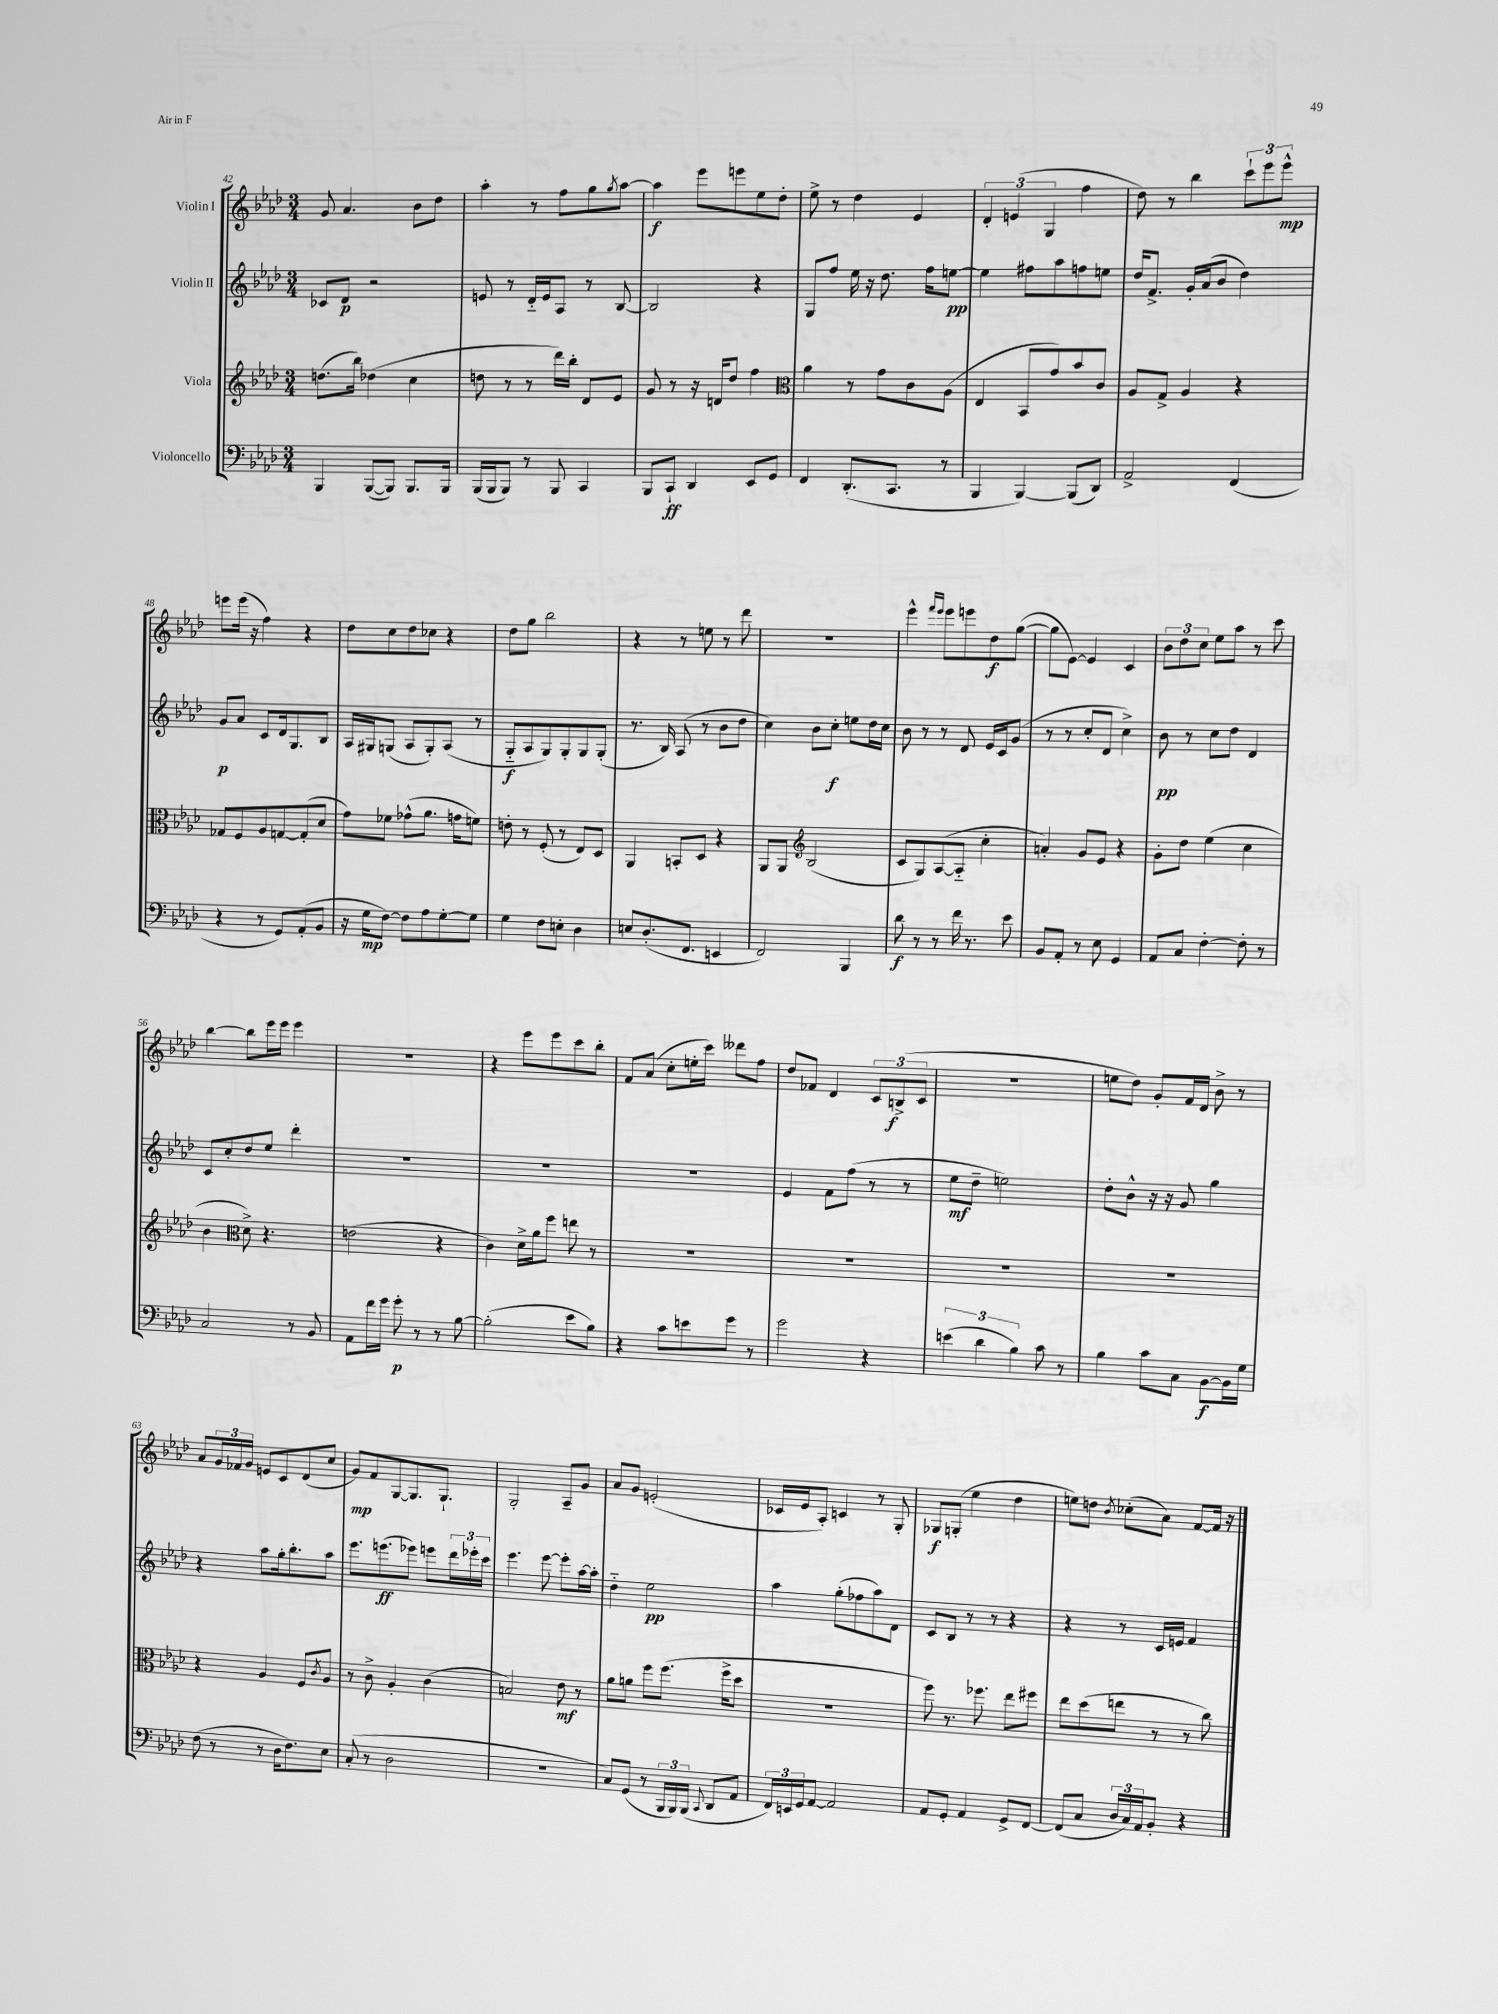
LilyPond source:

<<
\new StaffGroup <<
\new Staff = "s0" \with { instrumentName = "Violin I" } {
    \clef treble \key aes \major \numericTimeSignature \time 3/4
    g'8 aes'4. bes'8 des''8 |
    aes''4-. r8 f''8 g''8 \acciaccatura { g''8 } aes''8~ |
    aes''4\f ees'''8 e'''8 ees''8 des''8-. |
    ees''8-> r8 des''4 ees'4 |
    \tuplet 3/2 { des'4-. e'4( g4 } f''4 |
    des''8) r8 bes''4 \tuplet 3/2 { c'''8-! ees'''8 ees'''8-^\mp } |
    e'''8 e'''16( r16 f''4) r4 |
    des''8 c''8 des''8 ces''8 r4 |
    des''8 g''8 bes''2 |
    r4 r8 e''8 r8 des'''8 |
    R2. |
    ees'''4-^ \grace { f'''16 ees'''16 } ees'''8 e'''8 des''8\f g''8~( |
    g''8 ees'8~) ees'4 c'4 |
    \tuplet 3/2 { bes'8 des''8 c''8 } ees''8 aes''8 r8 c'''8 |
    bes''4~ bes''8 ees'''16 ees'''16 ees'''4 |
    R2. |
    r4 ees'''8 ees'''8 c'''8 bes''8-. |
    f'8 aes'8( c''8-. e''16-. c'''16) deses'''8 f''8 |
    des''8 fes'8 des'4 \tuplet 3/2 { c'8 b8->\f( c'8 } |
    R2. |
    e''8 des''8) g'8-. f'16 des'16 bes'8-> r8 |
    aes'8 \tuplet 3/2 { g'16 fes'16 g'16 } e'8 c'8 des'8( c''8 |
    g'8\mp) f'8 g8~ g8. g8.-! |
    g2-. aes8-- g'8 |
    aes'8 g'8 e'2-.( |
    ces'16 ees'16 aes8-.) c'4 r8 g8-. |
    ges8\f g8-.( ees''4 des''4 |
    e''8) d''8 \acciaccatura { bes'8 } ces''8-.( aes'8) f'8~ f'16 r16 \bar "|." |
}
\new Staff = "s1" \with { instrumentName = "Violin II" } {
    \clef treble \key aes \major \numericTimeSignature \time 3/4
    ces'8 des'8\p r2 |
    e'8 r8 des'16-_ e'16 aes8 r8 bes8~ |
    bes2 r4 |
    g8 f''8 ees''16 r16 des''8. f''16 e''8~\pp |
    e''4 fis''8 aes''8 f''8 e''8 |
    des''16 f'8.-> g'16-. aes'16( bes'8 des''4) |
    g'8\p aes'8 c'8 des'16 g8. bes8 |
    aes16 gis16 g8( aes8 g8-.) aes8( r8 |
    g8-_\f aes8 g8) g8-. g8 g8-.( |
    r8. bes16) aes8( r8 bes'8 des''8 |
    c''4) bes'8 c''8-.\f e''8 des''16 c''16 |
    bes'8 r8 r8 des'8 ees'16 c'16 g'8( |
    r8 r8 c''8-. des'8 c''4->) |
    bes'8\pp r8 c''8 des''8 des'4 |
    c'8 c''8-. des''8 ees''8 des'''4-. |
    R2. |
    R2. |
    R2. |
    ees'4 f'8 f''8( r8 r8 |
    ees''8\mf des''8-- e''2) |
    des''8-. bes'8-^ r16 r16 g'8 g''4 |
    r4 aes''8 g''16-. bes''8.-. aes''8 |
    ees'''8. e'''8.\ff( ees'''8) e'''8 \tuplet 3/2 { des'''16 ees'''16-. c'''16 } |
    ees'''4. ees'''8~ ees'''8-. aes''16~ aes''16-. |
    des''4-_ ees''2\pp |
    aes''4 g''8-.( fes''8 aes''8) des'8 |
    c'8 bes8 r8 r8 r4 |
    r4 r8 c'16 e'16 f'4 \bar "|." |
}
\new Staff = "s2" \with { instrumentName = "Viola" } {
    \clef treble \key aes \major \numericTimeSignature \time 3/4
    d''8.( bes''16) des''4( c''4 |
    d''8 r8 r8 des'''16) bes''16-. des'8 ees'8 |
    g'8 r8 r16 d'16 des''8 f''4 |
    \clef alto aes'4 r8 g'8 c'8 aes8( |
    ees4 bes,8 g'8) bes'8 c'8 |
    aes8 g8-> aes4 r4 |
    ges8 f8 aes8 g8~ g8-.( des'8 |
    g'8) fes'8 ges'8-^( aes'8. g'16 f'8) |
    e'8-. r8 f8-.( r8 ees8) des8 |
    aes,4 b,8-. des8 r4 |
    aes,8 aes,8 \clef treble bes2( |
    c'8 g8) aes8~( aes8-_ c''4-. |
    a'4-.) g'8 ees'8 r4 |
    g'8-. des''8 ees''4( c''4 |
    bes'4 \clef alto des'8->) r4. |
    e'2( r4 |
    c'4) des'16-> aes'16 f''8 e''8 r8 |
    R2. |
    R2. |
    R2. |
    R2. |
    r4 aes4 f8 \acciaccatura { c'8 } aes8 |
    r8 c'8-> aes4-. c'4( |
    b2) ees'8\mf r8 |
    aes'8 a'8 f''8 f''8.( f''16-> des''8 |
    R2. |
    f''8) r8. fes''8. ees''8 fis''8 |
    ees''8 des''8( e''8 r8 r8 c''8) \bar "|." |
}
\new Staff = "s3" \with { instrumentName = "Violoncello" } {
    \clef bass \key aes \major \numericTimeSignature \time 3/4
    bes,,4 bes,,8~( bes,,8) bes,,8. bes,,16 |
    bes,,16( bes,,16 bes,,8) r8 bes,,8 c,4 |
    bes,,8 c,8-!\ff des,4 ees,8 g,8 |
    f,4 des,8.-.( c,8. r8 |
    bes,,4 bes,,4~) bes,,8( des,8) |
    aes,2-> f,4( |
    r4 r8 g,8) aes,8-.( bes,8 |
    r16 g16\mp f8~) f8 aes8 g8~-. g8 |
    g4 f8 e8-. des4 |
    e8 des8.-.( f,8. e,4 |
    f,2) bes,,4 |
    des'8\f r8 r8 f'16 r8. ees'8 |
    bes,8 aes,8-. r8 ees8 g,4 |
    aes,8 c8 f4~-. f8-. r8 |
    c2 r8 bes,8 |
    aes,8 f'16 g'16 g'8-.\p r8 r8 bes8~ |
    bes2-.( ees'8 bes8) |
    r4 c'8 e'8 g'8 r8 |
    g'2 r4 |
    \tuplet 3/2 { e'4( des'4 bes4) } c'8 r8 |
    bes4 c'8 c8 bes,8~\f bes,16 g16 |
    f8( r8 r8 des16 f8.) ees8 |
    c8-.( r8 des2 |
    R2. |
    c8) g,8( r8 \tuplet 3/2 { bes,,16 bes,,16) bes,,16( } \appoggiatura { c,8 } des,8 aes,8 |
    \tuplet 3/2 { f,16) e,16 g,16 } aes,8~ aes,2 |
    aes,8 g,8-. aes,4 g,8-> f,8~ |
    f,8( c8 \tuplet 3/2 { des16 c16) aes,16 } bes,8-. r4 \bar "|." |
}
>>
>>
\layout { \context { \Score currentBarNumber = #42 } }
